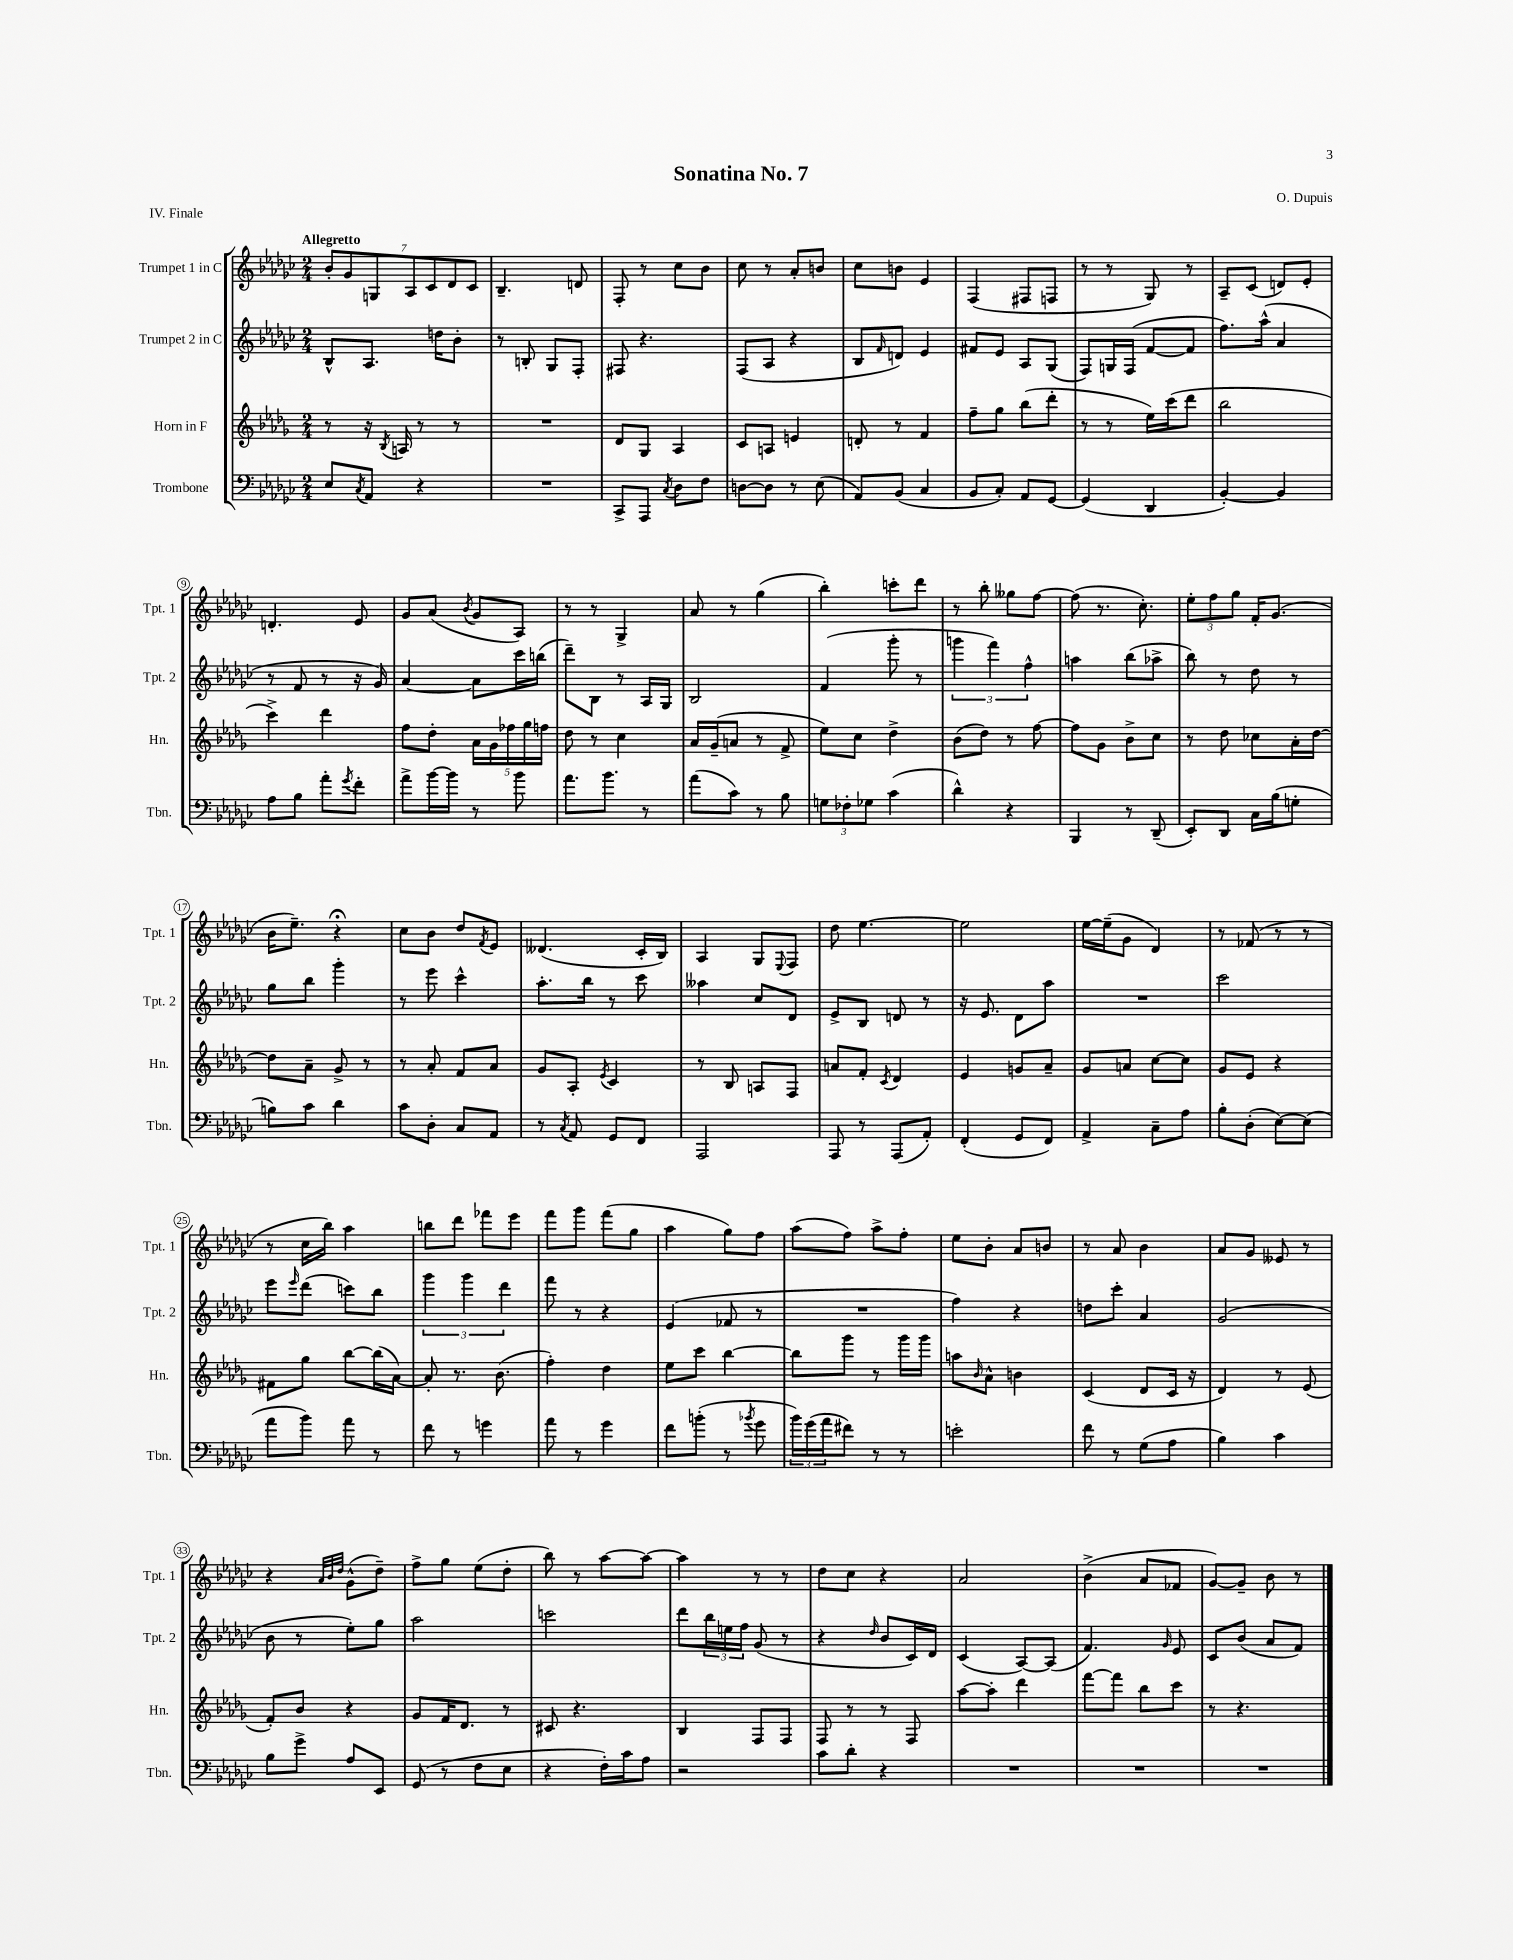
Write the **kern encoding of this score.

**kern	**kern	**kern	**kern
*staff4	*staff3	*staff2	*staff1
*clefF4	*clefG2	*clefG2	*clefG2
*k[b-e-a-d-g-c-]	*k[b-e-a-d-g-]	*k[b-e-a-d-g-c-]	*k[b-e-a-d-g-c-]
*M2/4	*M2/4	*M2/4	*M2/4
8E-	8r	8B-^^	14b-'
.	.	.	14g-
8qC-	.	.	.
8AA-	16r	8.A-	.
.	.	.	14G
.	8qB-	.	.
.	16A	.	.
.	.	.	14A-
4r	8r	.	.
.	.	.	14c-
.	.	16dd	.
.	.	.	14d-
.	8r	8b-'	.
.	.	.	14c-
=	=	=	=
2r	2r	8r	4.B-~
.	.	8B'	.
.	.	8G-	.
.	.	8F'	8d
=	=	=	=
8CC-^	8d-	8F#	8F'
8AAA-	8G-	4.r	8r
8qC-	.	.	.
8D-	4A-	.	8cc-
8F	.	.	8b-
=	=	=	=
[8D	8c	(8F	8cc-
8D]	8A	8A-	8r
8r	4e	4r	8a-'
(8E-	.	.	8b
=	=	=	=
8AA-)	8d'	8B-	8cc-
.	.	16qqf	.
(8BB-	8r	8d)	8b
4C-	4f	4e-	4e-
=	=	=	=
8BB-	8ff~	8f#	(4F
8C-')	8gg-	8e-	.
8AA-	(8bb-	8A-	8F#
[8GG-	8ddd-'	(8G-	8F
=	=	=	=
(4GG-]	8r	8F)	8r
.	8r	16G	8r
.	.	(16F	.
4DD-	16ee-)	[8f	8G-)
.	(16ccc	.	.
.	8ddd-	8f]	8r
=	=	=	=
[4BB-')	2bb-	8.ff)	8A-~
.	.	.	(8c-
.	.	(16aa-^^	.
4BB-]	.	4a-	8d)
.	.	.	8e-'
=	=	=	=
8A-	4ccc^)	8r	4.d'
8B-	.	8f	.
8a-'	4ddd-	8r	.
8qg-	.	.	.
8f'	.	16r	8e-
.	.	16g-)	.
=	=	=	=
8a-^	8ff	[4a-	8g-
[16b-	8dd-'	.	(8a-
16b-]	.	.	.
.	.	.	8qb-
8r	20a-	8a-]	8g-
.	20g-	.	.
.	20ff-	.	.
8b-	.	16ccc-	8A-)
.	20gg-	.	.
.	.	(16bb	.
.	20ff	.	.
=	=	=	=
8.a-	8dd-	8ddd-~)	8r
.	8r	8B-	8r
8.b-	.	.	.
.	4cc	8r	4G-^
8r	.	16A-	.
.	.	16G-	.
=	=	=	=
(8a-	16a-	2B-	8a-
.	(16g-~	.	.
8c-)	8a	.	8r
8r	8r	.	(4gg-
8B-	8f^	.	.
=	=	=	=
12G	8ee-)	(4f	4bb-')
12F-'	.	.	.
.	8cc	.	.
12G-	.	.	.
(4c-	4dd-^	8ggg-'	8ccc'
.	.	8r	8ddd-
=	=	=	=
4d-^^)	(8b-	6ggg	8r
.	8dd-)	.	8bb-'
.	.	6fff)	.
4r	8r	.	8gg--
.	.	6ff^^	.
.	[8ff	.	[8ff
=	=	=	=
4BBB-	8ff]	4aa	(8ff]
.	8g-	.	8.r
8r	8b-^	(8bb-	.
.	.	.	8.cc-')
(8DD-~	8cc	8aa-^	.
=	=	=	=
8EE-')	8r	8bb-)	12ee-'
.	.	.	12ff
8DD-	8dd-	8r	.
.	.	.	12gg-
16C-	8cc-	8dd-	16f'
(16B-	.	.	(8.g-
8G'	16a-'	8r	.
.	[16dd-	.	.
=	=	=	=
8B)	8dd-]	8gg-	16b-
.	.	.	8.ee-~)
8c-	8a-~	8bb-	.
4d-	8g-^	4ggg-'	4r;
.	8r	.	.
=	=	=	=
8c-	8r	8r	8cc-
8D-'	8a-'	8eee-	8b-
8C-	8f	4ccc-^^	8dd-
.	.	.	8qf
8AA-	8a-	.	8e-
=	=	=	=
8r	8g-	8.aa-'	(4.d--
8qC-	.	.	.
8AA-	8A-'	.	.
.	.	16bb-	.
.	8qe-	.	.
8GG-	4c	8r	.
8FF	.	8ccc-	16c-'
.	.	.	16B-)
=	=	=	=
2AAA-	8r	4aa--	4A-
.	8B-	.	.
.	8A	8cc-	8G-
.	.	.	8qqE-
.	8F	8d-	8F
=	=	=	=
8AAA-	8a	8e-^	8dd-
8r	8f'	8B-	[4.ee-
.	8qc	.	.
(8AAA-	4d-	8d	.
8AA-')	.	8r	.
=	=	=	=
(4FF'	4e-	16r	2ee-]
.	.	8.e-	.
8GG-	8g	8d-	.
8FF)	8a-~	8aa-	.
=	=	=	=
4AA-^	8g-	2r	[16ee-
.	.	.	(16ee-~]
.	8a	.	8g-
8C-~	[8cc	.	4d-)
8A-	8cc]	.	.
=	=	=	=
8B-'	8g-	2ccc-	8r
(8D-'	8e-	.	(8f-
[8E-)	4r	.	8r
(8E-]	.	.	8r
=	=	=	=
8a-	8f#	8eee-	8r
.	.	16qqeee-	.
8b-)	8gg-	(8ddd-	16cc-
.	.	.	16bb-)
8a-	[8bb-	8ccc)	4aa-
8r	(16bb-]	8bb-	.
.	[16a-)	.	.
=	=	=	=
8f	8a-']	6ggg-	8bb
8r	8.r	.	8ddd-
.	.	6ggg-	.
4g	.	.	8fff-
.	(8.b-	.	.
.	.	6ddd-	.
.	.	.	8eee-
=	=	=	=
8a-	4ff')	8fff	8fff
8r	.	8r	8ggg-
4g-	4dd-	4r	(8fff
.	.	.	8gg-
=	=	=	=
8f	8ee-	(4e-	4aa-
(8b'	8ccc	.	.
8r	[4bb-	8f-	8gg-)
8qb-	.	.	.
8g-	.	8r	8ff
=	=	=	=
24b-)	8bb-]	2r	(8aa-
(24g-	.	.	.
24a-	.	.	.
8f#)	8ggg-	.	8ff)
8r	8r	.	8aa-^
8r	16ggg-	.	8ff'
.	16ggg-	.	.
=	=	=	=
2e'	8aa	4ff)	8ee-
.	16qqb-	.	.
.	8a-^^	.	8b-'
.	4b	4r	8a-
.	.	.	8b
=	=	=	=
8f	(4c	8dd	8r
8r	.	8ccc-'	8a-
(8G-	8d-	4a-	4b-
8A-	16c	.	.
.	16r	.	.
=	=	=	=
4B-)	4d-)	(2g-	8a-
.	.	.	8g-
4c-	8r	.	8e--
.	(8e-	.	8r
=	=	=	=
8B-	8f')	8b-	4r
8g-^	8b-	8r	.
.	.	.	32qqa-
.	.	.	32qqb-
.	.	.	32qqdd-
8A-	4r	8ee-')	(8g-^^
8EE-	.	8gg-	8dd-~)
=	=	=	=
(8GG-	8g-	2aa-	8ff^
8r	16f	.	8gg-
.	8.d-	.	.
8F	.	.	(8ee-
8E-	8r	.	8dd-'
=	=	=	=
4r	8c#	2ccc	8bb-)
.	4.r	.	8r
16F')	.	.	[8aa-
16c-	.	.	.
8A-	.	.	8aa-_
=	=	=	=
2r	4B-	8ddd-	4aa-]
.	.	24bb-	.
.	.	24ee	.
.	.	24ff	.
.	8F	(8g-	8r
.	8F	8r	8r
=	=	=	=
8c-	8F	4r	8dd-
8d-'	8r	.	8cc-
.	.	16qqdd-	.
4r	8r	8b-	4r
.	8F	16c-)	.
.	.	16d-	.
=	=	=	=
2r	[8aa-	(4c-	2a-
.	8aa-']	.	.
.	4ddd-	[8A-)	.
.	.	(8A-]	.
=	=	=	=
2r	[8fff	4.f)	(4b-^
.	8fff]	.	.
.	8bb-	.	8a-
.	.	16qqg-	.
.	8ccc	8e-	8f-
=	=	=	=
2r	8r	8c-	[8g-)
.	4.r	(8b-	8g-~]
.	.	8a-	8b-
.	.	8f)	8r
==	==	==	==
*-	*-	*-	*-
